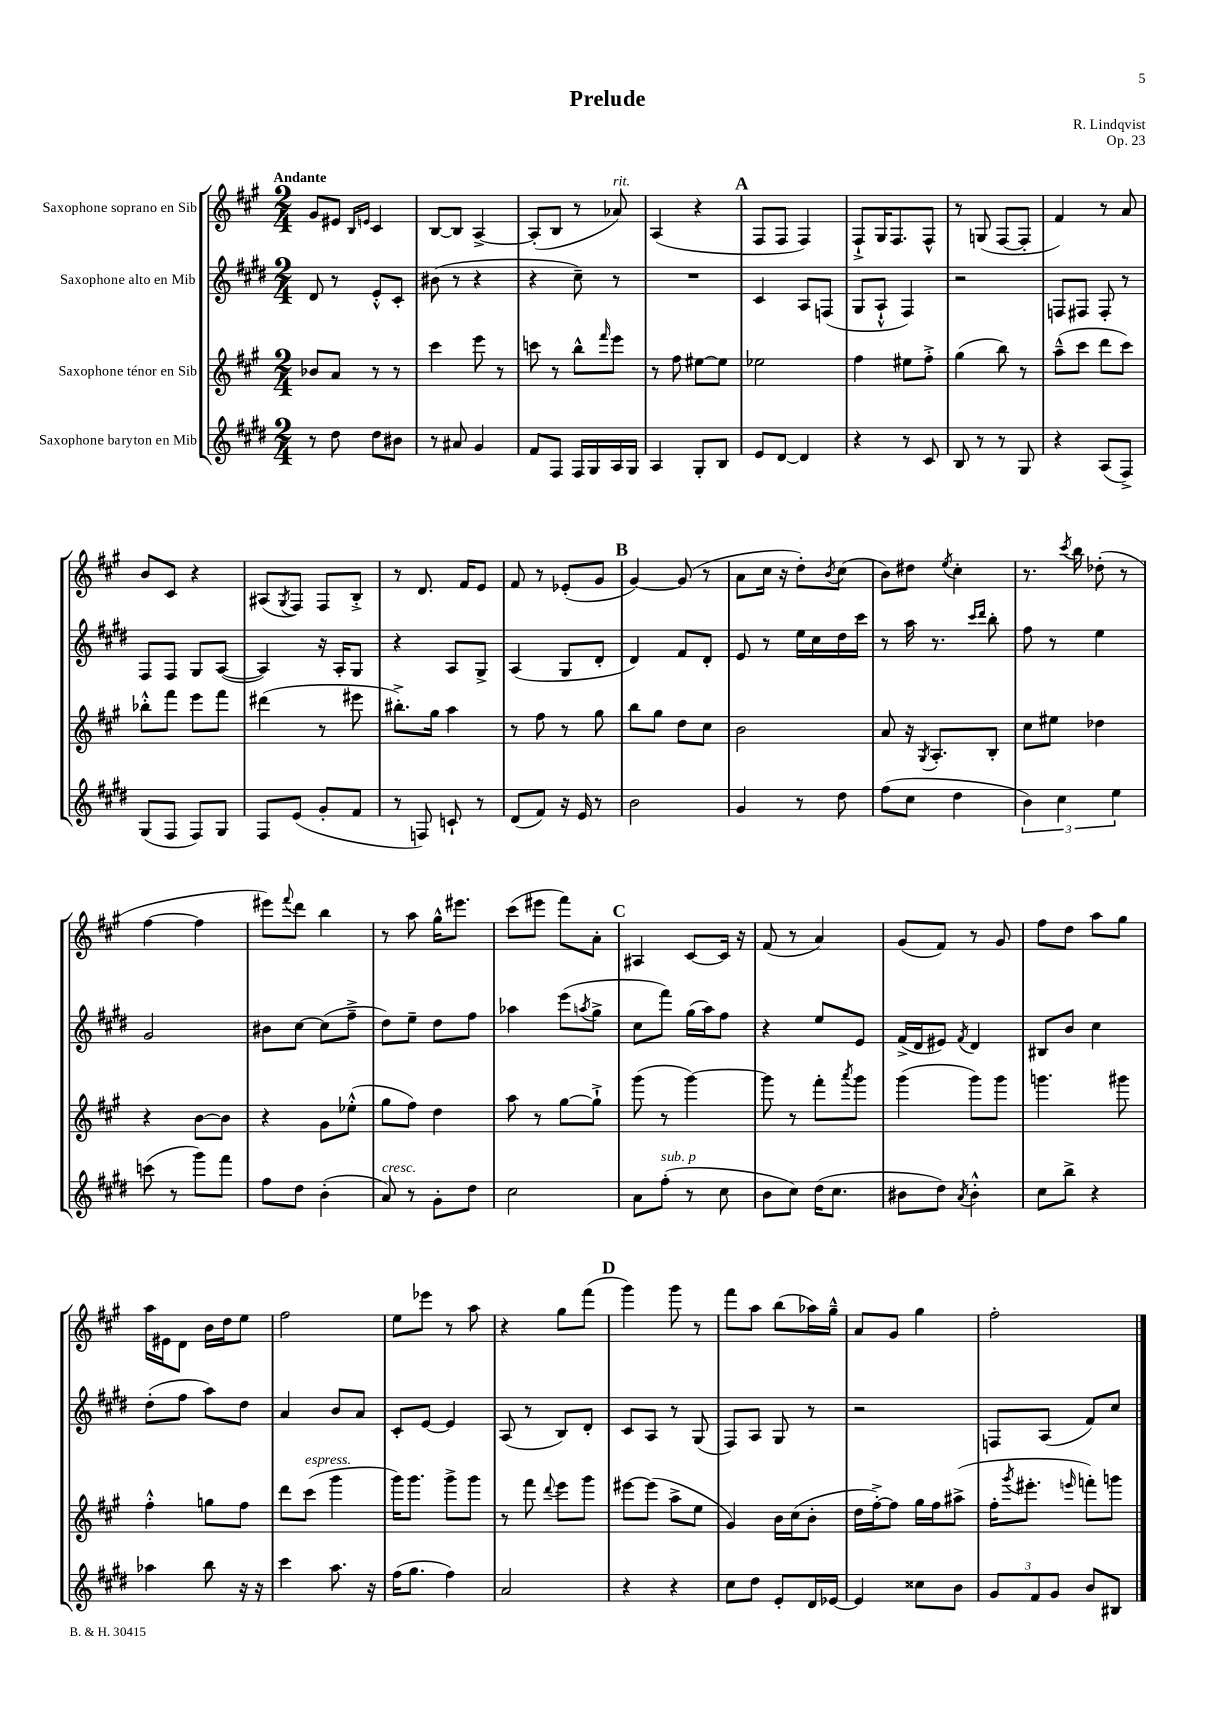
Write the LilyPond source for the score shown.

\header { title = "Prelude" composer = "R. Lindqvist" opus = "Op. 23" }
<<
\new StaffGroup <<
\new Staff = "s0" \with { instrumentName = "Saxophone soprano en Sib" } {
    \clef treble \key a \major \numericTimeSignature \time 2/4 \tempo "Andante"
    gis'8 eis'8 \grace { b16 e'16 } cis'4 |
    b8~ b8 a4~-> |
    a8-.( b8 r8 aes'8^\markup { \italic "rit." }) |
    a4( r4 |
    \mark \markup { \bold "A" } fis8 fis8 fis4) |
    fis8-!-> gis16 fis8. fis8-^ |
    r8 g8( fis8~ fis8-. |
    fis'4) r8 a'8 |
    b'8 cis'8 r4 |
    ais8( \acciaccatura { gis8 } fis8) fis8 b8-.-> |
    r8 d'8. fis'16 e'8 |
    fis'8 r8 ees'8-.( gis'8 |
    \mark \markup { \bold "B" } gis'4~) gis'8( r8 |
    a'8 cis''16 r16 d''8-.) \acciaccatura { b'8 } cis''8( |
    b'8) dis''8 \acciaccatura { e''8 } cis''4-. |
    r8. \acciaccatura { cis'''8 } b''16 des''8-.( r8 |
    fis''4~ fis''4 |
    eis'''8) \appoggiatura { fis'''8 } d'''8 b''4 |
    r8 a''8 gis''16-^ eis'''8. |
    cis'''8( eis'''8 fis'''8) a'8-. |
    \mark \markup { \bold "C" } ais4 cis'8~ cis'16 r16 |
    fis'8( r8 a'4) |
    gis'8( fis'8) r8 gis'8 |
    fis''8 d''8 a''8 gis''8 |
    a''16 eis'16 d'8 b'16 d''16 e''8 |
    fis''2 |
    e''8 ees'''8 r8 a''8 |
    r4 gis''8 fis'''8( |
    \mark \markup { \bold "D" } gis'''4) gis'''8 r8 |
    fis'''8 a''8 b''8( aes''16) gis''16---^ |
    a'8 gis'8 gis''4 |
    fis''2-. \bar "|." |
}
\new Staff = "s1" \with { instrumentName = "Saxophone alto en Mib" } {
    \clef treble \key e \major \numericTimeSignature \time 2/4
    dis'8 r8 e'8-.-^ cis'8-. |
    bis'8( r8 r4 |
    r4 cis''8--) r8 |
    R2 |
    \mark \markup { \bold "A" } cis'4 a8 f8( |
    gis8 a8-!-^ fis4) |
    r2 |
    f8 fis8 fis8-. r8 |
    fis8 fis8 gis8 a8~( |
    a4) r16 a16-. gis8 |
    r4 a8 gis8-> |
    a4( gis8 dis'8-. |
    \mark \markup { \bold "B" } dis'4) fis'8 dis'8-. |
    e'8 r8 e''16 cis''16 dis''16 cis'''16 |
    r8 a''16 r8. \grace { cis'''16 dis'''16 } b''8-. |
    fis''8 r8 e''4 |
    gis'2 |
    bis'8 cis''8~ cis''8( fis''8---> |
    dis''8) e''8-- dis''8 fis''8 |
    aes''4 e'''8( \acciaccatura { a''8 } gis''8-> |
    \mark \markup { \bold "C" } cis''8 fis'''8) gis''16( a''16) fis''8 |
    r4 e''8 e'8 |
    fis'16->( dis'16 eis'8) \acciaccatura { fis'8 } dis'4 |
    bis8 b'8 cis''4 |
    dis''8-.( fis''8 a''8) dis''8 |
    a'4 b'8 a'8 |
    cis'8-. e'8~ e'4 |
    a8( r8 b8) dis'8-. |
    \mark \markup { \bold "D" } cis'8 a8 r8 gis8( |
    fis8) a8 gis8 r8 |
    r2 |
    f8 a8( fis'8) cis''8 \bar "|." |
}
\new Staff = "s2" \with { instrumentName = "Saxophone ténor en Sib" } {
    \clef treble \key a \major \numericTimeSignature \time 2/4
    bes'8 a'8 r8 r8 |
    cis'''4 e'''8 r8 |
    c'''8 r8 b''8-^ \grace { fis'''16 } e'''8 |
    r8 fis''8 eis''8~ eis''8 |
    \mark \markup { \bold "A" } ees''2 |
    fis''4 eis''8 fis''8-.-> |
    gis''4( b''8) r8 |
    a''8---^( cis'''8 d'''8 cis'''8) |
    bes''8-.-^ fis'''8 e'''8 fis'''8 |
    dis'''4( r8 eis'''8 |
    bis''8.-.->) gis''16 a''4 |
    r8 fis''8 r8 gis''8 |
    \mark \markup { \bold "B" } b''8 gis''8 d''8 cis''8 |
    b'2 |
    a'8 r16 \acciaccatura { gis8 } a8.-. b8-. |
    cis''8 eis''8 des''4 |
    r4 b'8~ b'8 |
    r4 gis'8 ees''8-.-^( |
    gis''8 fis''8) d''4 |
    a''8 r8 gis''8~ gis''8-!-> |
    \mark \markup { \bold "C" } gis'''8( r8 gis'''4~) |
    gis'''8 r8 fis'''8-. \acciaccatura { a'''8 } gis'''8 |
    gis'''4( gis'''8) gis'''8 |
    g'''4. gis'''8 |
    fis''4-.-^ g''8 fis''8 |
    d'''8 cis'''8^\markup { \italic "espress." }( gis'''4 |
    gis'''16) gis'''8. gis'''8-> gis'''8 |
    r8 fis'''8 \appoggiatura { d'''8 } e'''8 gis'''8 |
    \mark \markup { \bold "D" } eis'''8~ eis'''8( a''8-> e''8 |
    gis'4) b'16 cis''16( b'8-. |
    d''16 fis''16~-.->) fis''8 gis''16 fis''16 ais''8->( |
    fis''16-. \acciaccatura { gis'''8 } eis'''8.-. \grace { e'''16 } f'''8-.) g'''8 \bar "|." |
}
\new Staff = "s3" \with { instrumentName = "Saxophone baryton en Mib" } {
    \clef treble \key e \major \numericTimeSignature \time 2/4
    r8 dis''8 dis''8 bis'8 |
    r8 ais'8 gis'4 |
    fis'8 fis8 fis16 gis16 a16 gis16 |
    a4 gis8-. b8 |
    \mark \markup { \bold "A" } e'8 dis'8~ dis'4 |
    r4 r8 cis'8 |
    b8 r8 r8 gis8 |
    r4 a8( fis8->) |
    gis8( fis8 fis8) gis8 |
    fis8 e'8( gis'8-. fis'8 |
    r8 f8) c'8-! r8 |
    dis'8( fis'8) r16 e'16 r8 |
    \mark \markup { \bold "B" } b'2 |
    gis'4 r8 dis''8 |
    fis''8( cis''8 dis''4 |
    \tuplet 3/2 { b'4) cis''4 e''4 } |
    c'''8( r8 gis'''8) fis'''8 |
    fis''8 dis''8 b'4-.( |
    a'8^\markup { \italic "cresc." }) r8 gis'8-. dis''8 |
    cis''2 |
    \mark \markup { \bold "C" } a'8 fis''8-.^\markup { \italic "sub. p" }( r8 cis''8 |
    b'8 cis''8) dis''16( cis''8. |
    bis'8 dis''8) \acciaccatura { a'8 } bis'4-.-^ |
    cis''8 b''8-> r4 |
    aes''4 b''8 r16 r16 |
    cis'''4 a''8. r16 |
    fis''16( gis''8. fis''4) |
    a'2 |
    \mark \markup { \bold "D" } r4 r4 |
    cis''8 dis''8 e'8-. dis'16 ees'16~ |
    ees'4 cisis''8 b'8 |
    \tuplet 3/2 { gis'8 fis'8 gis'8 } b'8 bis8 \bar "|." |
}
>>
>>
\layout { \context { \Score \remove "Bar_number_engraver" } }
